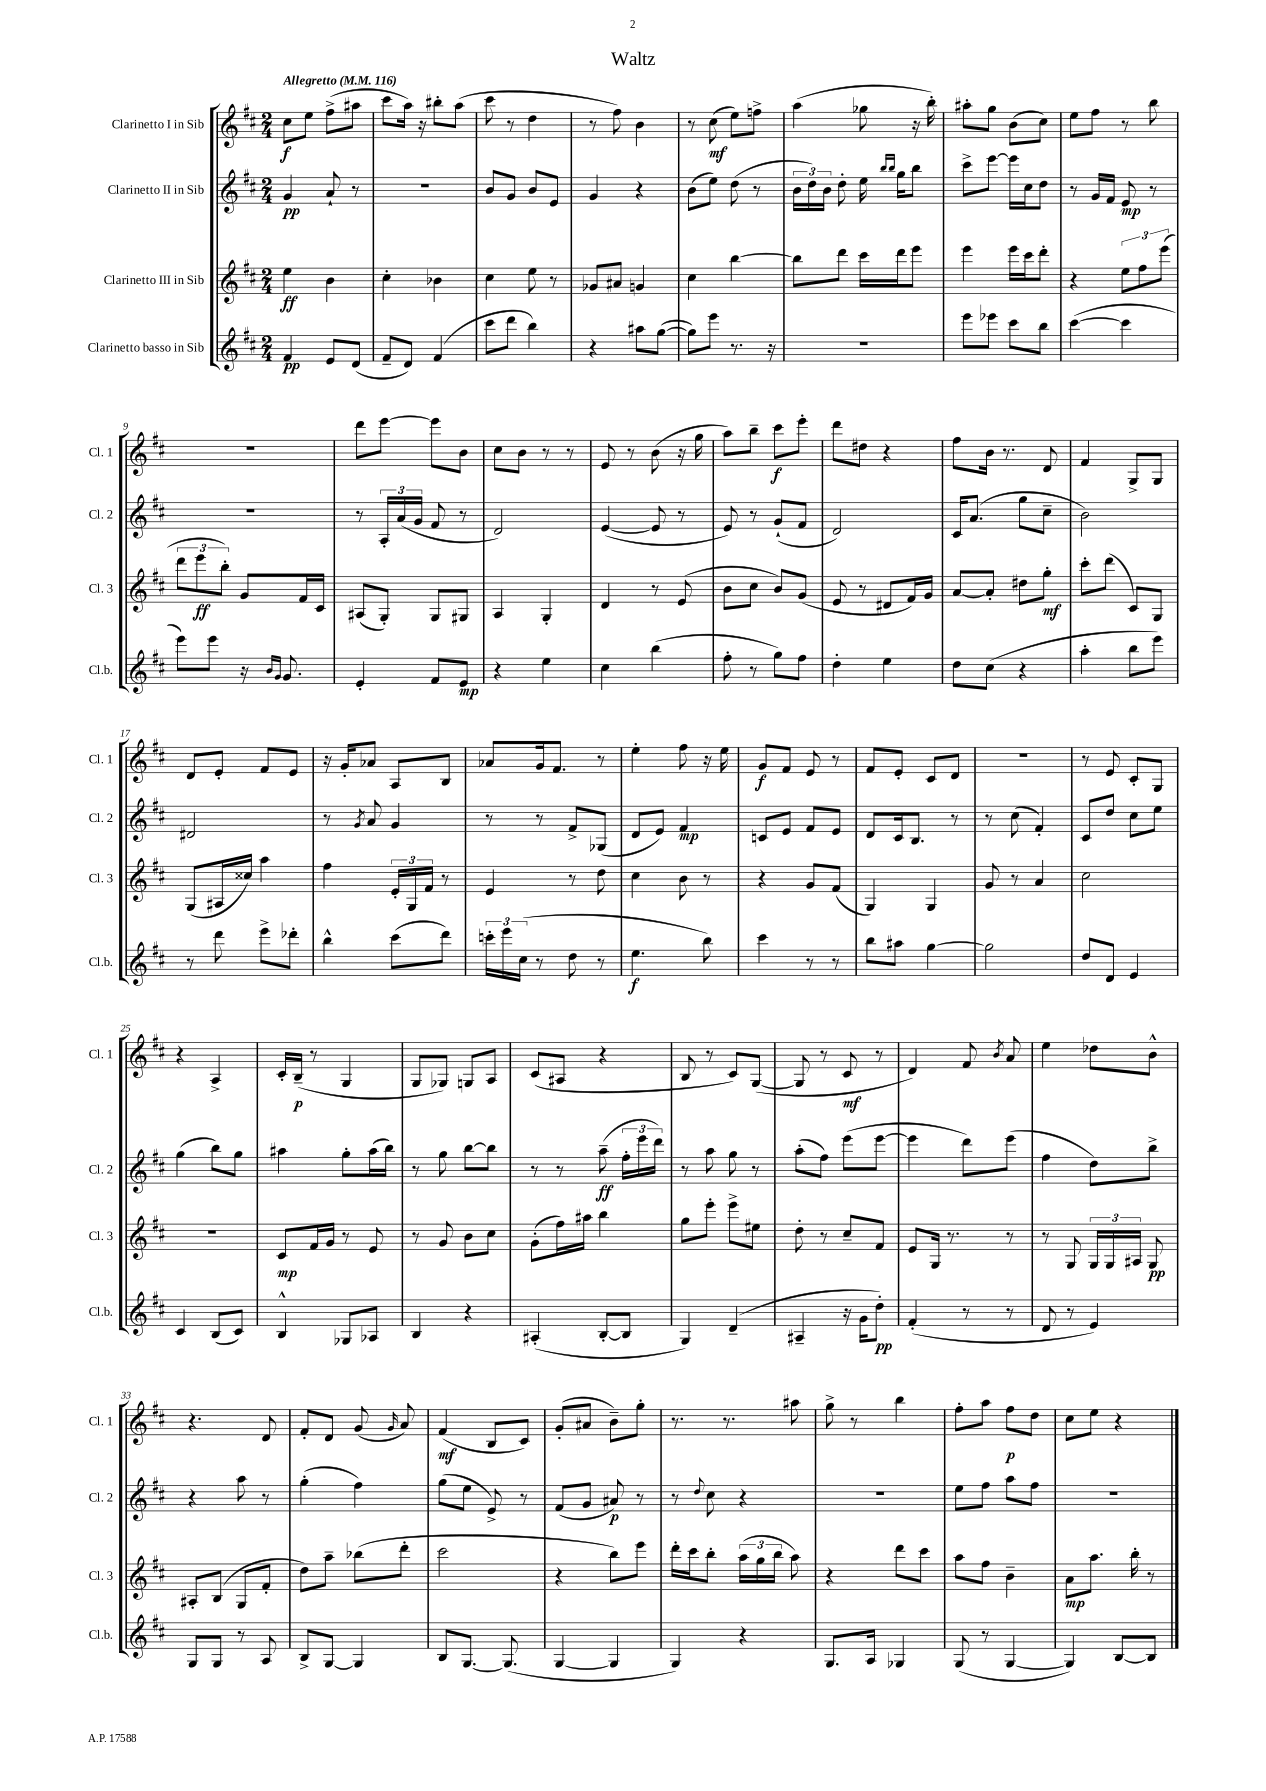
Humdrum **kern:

**kern	**dynam	**kern	**dynam	**kern	**dynam	**kern	**dynam
*part4	*part4	*part3	*part3	*part2	*part2	*part1	*part1
*staff4	*staff4	*staff3	*staff3	*staff2	*staff2	*staff1	*staff1
*I"Clarinetto basso in Sib	*	*I"Clarinetto III in Sib	*	*I"Clarinetto II in Sib	*	*I"Clarinetto I in Sib	*
*I'Cl.b.	*	*I'Cl. 3	*	*I'Cl. 2	*	*I'Cl. 1	*
*clefG2	*	*clefG2	*	*clefG2	*	*clefG2	*
*k[f#c#]	*	*k[f#c#]	*	*k[f#c#]	*	*k[f#c#]	*
*M2/4	*	*M2/4	*	*M2/4	*	*M2/4	*
*MM116	*	*MM116	*	*MM116	*	*MM116	*
=1	=1	=1	=1	=1	=1	=1	=1
!	!	!	!	!	!	!LO:TX:a:B:t=Allegretto	!
4f#/	pp	4ee\	ff	4g/	pp	8cc#\L	f
.	.	.	.	.	.	8ee\J	.
8e/L	.	4b\	.	8a`/	.	(8ff#^\L	.
(8d/J	.	.	.	8r	.	8aa#X\J	.
=2	=2	=2	=2	=2	=2	=2	=2
8f#~/L	.	4cc#'\	.	2r	.	8ccc#\L	.
8d/J)	.	.	.	.	.	16aa\Jk)	.
.	.	.	.	.	.	16r	.
(4f#/	.	4b-X\	.	.	.	8bb#X'\L	.
.	.	.	.	.	.	(8aa\J	.
=3	=3	=3	=3	=3	=3	=3	=3
8ccc#\L	.	4cc#\	.	8b/L	.	8ccc#\	.
8ddd\J	.	.	.	8g/J	.	8r	.
4bb\)	.	8ee\	.	8b/L	.	4dd\	.
.	.	8r	.	8e/J	.	.	.
=4	=4	=4	=4	=4	=4	=4	=4
4r	.	8g-X/L	.	4g/	.	8r	.
.	.	8a#X/J	.	.	.	8ff#\)	.
8aa#X\L	.	4gn/	.	4r	.	4b\	.
([8gg\J	.	.	.	.	.	.	.
=5	=5	=5	=5	=5	=5	=5	=5
8gg\L])	.	4cc#\	.	(8b\L	.	8r	.
8eee\J	.	.	.	8ee\J)	.	(8cc#\	mf
8.r	.	[4bb\	.	(8dd\	.	8ee\L)	.
.	.	.	.	8r	.	8ffn^\J	.
16r	.	.	.	.	.	.	.
=6	=6	=6	=6	=6	=6	=6	=6
2r	.	8bb\L]	.	24b\LL	.	(4aa\	.
.	.	.	.	24dd\)	.	.	.
.	.	.	.	24b\JJ	.	.	.
.	.	8ddd\J	.	8dd'\	.	.	.
.	.	16ccc#\LL	.	16ee\	.	8gg-X\	.
.	.	.	.	16qqbb/LL	.	.	.
.	.	.	.	16qqbb/JJ	.	.	.
.	.	16ddd\J	.	16gg\KL	.	.	.
.	.	8eee\J	.	8bb\J	.	16r	.
.	.	.	.	.	.	16bb'\)	.
=7	=7	=7	=7	=7	=7	=7	=7
8eee\L	.	4eee\	.	8ccc#^\L	.	8aa#X'\L	.
8eee-X\J	.	.	.	[8eee\J	.	8gg\J	.
8ccc#\L	.	16eee\LL	.	16eee\LL]	.	(8b\L	.
.	.	16ccc#\J	.	16cc#\J	.	.	.
8bb\J	.	8ddd'\J	.	8dd\J	.	8cc#\J)	.
=8	=8	=8	=8	=8	=8	=8	=8
([4ccc#\	.	4r	.	8r	.	8ee\L	.
.	.	.	.	16g/LL	.	8ff#\J	.
.	.	.	.	16f#/JJ	.	.	.
4ccc#\]	.	12ee\L	.	8e/	mp	8r	.
.	.	12ff#\	.	.	.	.	.
.	.	.	.	8r	.	8bb\	.
.	.	(12eee\J	.	.	.	.	.
!!LO:LB:g=z
=9	=9	=9	=9	=9	=9	=9	=9
8eee\L)	.	12ddd\L	.	2r	.	2r	.
.	.	12eee\	ff	.	.	.	.
8eee\J	.	.	.	.	.	.	.
.	.	12bb'\J)	.	.	.	.	.
16r	.	8g/L	.	.	.	.	.
16qqb/LL	.	.	.	.	.	.	.
16qqg/JJ	.	.	.	.	.	.	.
8.g/	.	.	.	.	.	.	.
.	.	16f#/L	.	.	.	.	.
.	.	16c#/JJ	.	.	.	.	.
=10	=10	=10	=10	=10	=10	=10	=10
4e'/	.	(8A#X/L	.	8r	.	8ddd\L	.
.	.	8G'/J)	.	24A'/LL	.	[8eee\J	.
.	.	.	.	(24a/	.	.	.
.	.	.	.	24g/JJ	.	.	.
8f#/L	.	8G/L	.	8f#/	.	8eee\L]	.
8e/J	mp	8G#X/J	.	8r	.	8b\J	.
=11	=11	=11	=11	=11	=11	=11	=11
4r	.	4A/	.	2d/)	.	8cc#\L	.
.	.	.	.	.	.	8b\J	.
4ee\	.	4G'/	.	.	.	8r	.
.	.	.	.	.	.	8r	.
=12	=12	=12	=12	=12	=12	=12	=12
4cc#\	.	4d/	.	([4e/	.	8e/	.
.	.	.	.	.	.	8r	.
(4bb\	.	8r	.	8e/]	.	(8b\	.
.	.	(8e/	.	8r	.	16r	.
.	.	.	.	.	.	16gg\	.
=13	=13	=13	=13	=13	=13	=13	=13
8ff#'\	.	8b\L	.	8e/)	.	8aa\L)	.
8r	.	8cc#\J	.	8r	.	8bb~\J	.
8gg\L)	.	8b/L)	.	(8g`/L	.	8ccc#\L	f
8ff#\J	.	(8g/J	.	8f#/J	.	8eee'\J	.
=14	=14	=14	=14	=14	=14	=14	=14
4dd'\	.	8e/	.	2d/)	.	8ddd\L	.
.	.	8r	.	.	.	8dd#X\J	.
4ee\	.	8d#X/L	.	.	.	4r	.
.	.	16f#/L)	.	.	.	.	.
.	.	16g/JJ	.	.	.	.	.
=15	=15	=15	=15	=15	=15	=15	=15
8dd\L	.	[8a/L	.	16c#/KL	.	8ff#\L	.
.	.	.	.	(8.a/J	.	.	.
(8cc#\J	.	8a'/J]	.	.	.	16b\Jk	.
.	.	.	.	.	.	8.r	.
4r	.	8dd#X\L	.	8gg\L	.	.	.
.	.	8gg'\J	mf	8cc#~\J	.	8d/	.
=16	=16	=16	=16	=16	=16	=16	=16
4aa'\	.	8ccc#'\L	.	2b\)	.	4f#/	.
.	.	(8ddd\J	.	.	.	.	.
8bb\L	.	8c#/L)	.	.	.	8G^/L	.
8eee\J)	.	8G/J	.	.	.	8G/J	.
!!LO:LB:g=z
=17	=17	=17	=17	=17	=17	=17	=17
8r	.	(8G/L	.	2d#X/	.	8d/L	.
8ddd\	.	16A#X/L	.	.	.	8e'/J	.
.	.	16cc##X/JJ)	.	.	.	.	.
8eee^\L	.	4aa\	.	.	.	8f#/L	.
8ddd-X'\J	.	.	.	.	.	8e/J	.
=18	=18	=18	=18	=18	=18	=18	=18
4bb^^\	.	4ff#\	.	8r	.	16r	.
.	.	.	.	.	.	16g'/KL	.
.	.	.	.	8qg/	.	.	.
.	.	.	.	8a/	.	8a-X/J	.
(8ccc#\L	.	24e'/LL	.	4g/	.	8A/L	.
.	.	24G/	.	.	.	.	.
.	.	24f#/JJ	.	.	.	.	.
8ddd\J)	.	8r	.	.	.	8B/J	.
=19	=19	=19	=19	=19	=19	=19	=19
24cccn'\LL	.	4e/	.	8r	.	8a-X/L	.
24eee\	.	.	.	.	.	.	.
(24cc#\JJ	.	.	.	.	.	.	.
8r	.	.	.	8r	.	16g/k	.
.	.	.	.	.	.	8.f#/J	.
8dd\	.	8r	.	8f#^/L	.	.	.
8r	.	8dd\	.	(8G-X/J	.	8r	.
=20	=20	=20	=20	=20	=20	=20	=20
4.ee\	f	4cc#\	.	8d/L	.	4ee'\	.
.	.	.	.	8e/J)	.	.	.
.	.	8b\	.	4f#/	mp	8ff#\	.
8bb\)	.	8r	.	.	.	16r	.
.	.	.	.	.	.	16ee\	.
=21	=21	=21	=21	=21	=21	=21	=21
4ccc#\	.	4r	.	8cn/L	.	8g/L	f
.	.	.	.	8e/J	.	8f#/J	.
8r	.	8g/L	.	8f#/L	.	8e/	.
8r	.	(8f#/J	.	8e/J	.	8r	.
=22	=22	=22	=22	=22	=22	=22	=22
8bb\L	.	4G/)	.	8d/L	.	8f#/L	.
8aa#X\J	.	.	.	16c#/k	.	8e'/J	.
.	.	.	.	8.B/J	.	.	.
[4gg\	.	4G/	.	.	.	8c#/L	.
.	.	.	.	8r	.	8d/J	.
=23	=23	=23	=23	=23	=23	=23	=23
2gg\]	.	8g/	.	8r	.	2r	.
.	.	8r	.	(8cc#\	.	.	.
.	.	4a/	.	4f#'/)	.	.	.
=24	=24	=24	=24	=24	=24	=24	=24
8dd/L	.	2cc#\	.	8c#/L	.	8r	.
8d/J	.	.	.	8dd/J	.	8e/	.
4e/	.	.	.	8cc#\L	.	8c#'/L	.
.	.	.	.	8ee\J	.	8G/J	.
!!LO:LB:g=z
=25	=25	=25	=25	=25	=25	=25	=25
4c#/	.	2r	.	(4gg\	.	4r	.
(8B/L	.	.	.	8bb\L)	.	4A^/	.
8c#/J)	.	.	.	8gg\J	.	.	.
=26	=26	=26	=26	=26	=26	=26	=26
4B^^/	.	8c#/L	mp	4aa#X\	.	16c#'/LL	.
.	.	.	.	.	.	(16B~/JJ	p
.	.	16f#/L	.	.	.	8r	.
.	.	16g/JJ	.	.	.	.	.
8G-X/L	.	8r	.	8gg'\L	.	4G/	.
8A-X/J	.	8e/	.	(16aa#\L	.	.	.
.	.	.	.	16bb\JJ)	.	.	.
=27	=27	=27	=27	=27	=27	=27	=27
4B/	.	8r	.	8r	.	8G/L	.
.	.	8g/	.	8gg\	.	8G-X/J)	.
4r	.	8b\L	.	[8bb\L	.	8Gn/L	.
.	.	8cc#\J	.	8bb\J]	.	8A/J	.
=28	=28	=28	=28	=28	=28	=28	=28
(4A#X'/	.	(8g'\L	.	8r	.	(8c#/L	.
.	.	16ff#\L)	.	8r	.	8A#X/J	.
.	.	16aa#X\JJ	.	.	.	.	.
[8B'/L	.	4bb\	.	(8aa~\	ff	4r	.
8B/J]	.	.	.	24ff#'\LL	.	.	.
.	.	.	.	24eee\	.	.	.
.	.	.	.	24ddd\JJ)	.	.	.
=29	=29	=29	=29	=29	=29	=29	=29
4G/)	.	8gg\L	.	8r	.	8B/	.
.	.	8eee'\J	.	8aa\	.	8r	.
(4d~/	.	8eee^\L	.	8gg\	.	8c#/L)	.
.	.	8ee#X\J	.	8r	.	([8G/J	.
=30	=30	=30	=30	=30	=30	=30	=30
4A#X~/	.	8dd'\	.	(8aa'\L	.	8G/]	.
.	.	8r	.	8ff#\J)	.	8r	.
16r	.	8cc#~/L	.	(8eee\L	.	8c#/	mf
16g\KL	.	.	.	.	.	.	.
8dd'\J)	pp	8f#/J	.	[8eee\J	.	8r	.
=31	=31	=31	=31	=31	=31	=31	=31
(4f#'/	.	8e/L	.	4eee\]	.	4d/)	.
.	.	16G/Jk	.	.	.	.	.
.	.	8.r	.	.	.	.	.
8r	.	.	.	8ddd\L)	.	8f#/	.
.	.	.	.	.	.	8qb/	.
8r	.	8r	.	(8eee\J	.	8a/	.
=32	=32	=32	=32	=32	=32	=32	=32
8d/	.	8r	.	4ff#\	.	4ee\	.
8r	.	8G/	.	.	.	.	.
4e/)	.	24G/LL	.	8dd\L)	.	8dd-X\L	.
.	.	24G/	.	.	.	.	.
.	.	24A#X/JJ	.	.	.	.	.
.	.	8G/	pp	8bb^\J	.	8b^^\J	.
!!LO:LB:g=z
=33	=33	=33	=33	=33	=33	=33	=33
8G/L	.	8A#X'/L	.	4r	.	4.r	.
8G/J	.	(8B/J	.	.	.	.	.
8r	.	8G/L	.	8aa\	.	.	.
8A/	.	8f#'/J	.	8r	.	8d/	.
=34	=34	=34	=34	=34	=34	=34	=34
8B^/L	.	8dd\L)	.	(4gg'\	.	8f#'/L	.
[8G/J	.	8aa~\J	.	.	.	8d/J	.
4G/]	.	(8bb-X\L	.	4ff#\)	.	(8g/	.
.	.	.	.	.	.	16qqg/	.
.	.	8ddd'\J	.	.	.	8a/)	.
=35	=35	=35	=35	=35	=35	=35	=35
8B/L	.	2ccc#\	.	(8gg\L	.	(4f#/	mf
[8.G/J	.	.	.	8ee\J	.	.	.
.	.	.	.	8e^/)	.	8B/L	.
(8.G/]	.	.	.	.	.	.	.
.	.	.	.	8r	.	8c#/J)	.
=36	=36	=36	=36	=36	=36	=36	=36
[4G/	.	4r	.	(8f#/L	.	(8g'/L	.
.	.	.	.	8g/J	.	8a#X/J	.
4G/]	.	8bb\L)	.	8a#X/)	p	8b~\L)	.
.	.	8eee\J	.	8r	.	8gg'\J	.
=37	=37	=37	=37	=37	=37	=37	=37
4G/)	.	16ddd'\LL	.	8r	.	8.r	.
.	.	16ccc#\J	.	.	.	.	.
.	.	.	.	8qqdd/	.	.	.
.	.	8bb'\J	.	8cc#\	.	.	.
.	.	.	.	.	.	8.r	.
4r	.	(24aa\LL	.	4r	.	.	.
.	.	24gg\	.	.	.	.	.
.	.	24bb\JJ	.	.	.	.	.
.	.	8aa\)	.	.	.	8aa#X\	.
=38	=38	=38	=38	=38	=38	=38	=38
8.G/L	.	4r	.	2r	.	8gg^\	.
.	.	.	.	.	.	8r	.
16A/Jk	.	.	.	.	.	.	.
4G-X/	.	8ddd\L	.	.	.	4bb\	.
.	.	8ccc#\J	.	.	.	.	.
=39	=39	=39	=39	=39	=39	=39	=39
(8G/	.	8aa\L	.	8ee\L	.	8ff#'\L	.
8r	.	8ff#\J	.	8ff#\J	.	8aa\J	.
[4G/	.	4b~\	.	8aa\L	.	8ff#\L	p
.	.	.	.	8ff#\J	.	8dd\J	.
=40	=40	=40	=40	=40	=40	=40	=40
4G/])	.	8a\L	mp	2r	.	8cc#\L	.
.	.	8.aa\J	.	.	.	8ee\J	.
[8B/L	.	.	.	.	.	4r	.
.	.	16bb'\	.	.	.	.	.
8B/J]	.	8r	.	.	.	.	.
==	==	==	==	==	==	==	==
*-	*-	*-	*-	*-	*-	*-	*-
